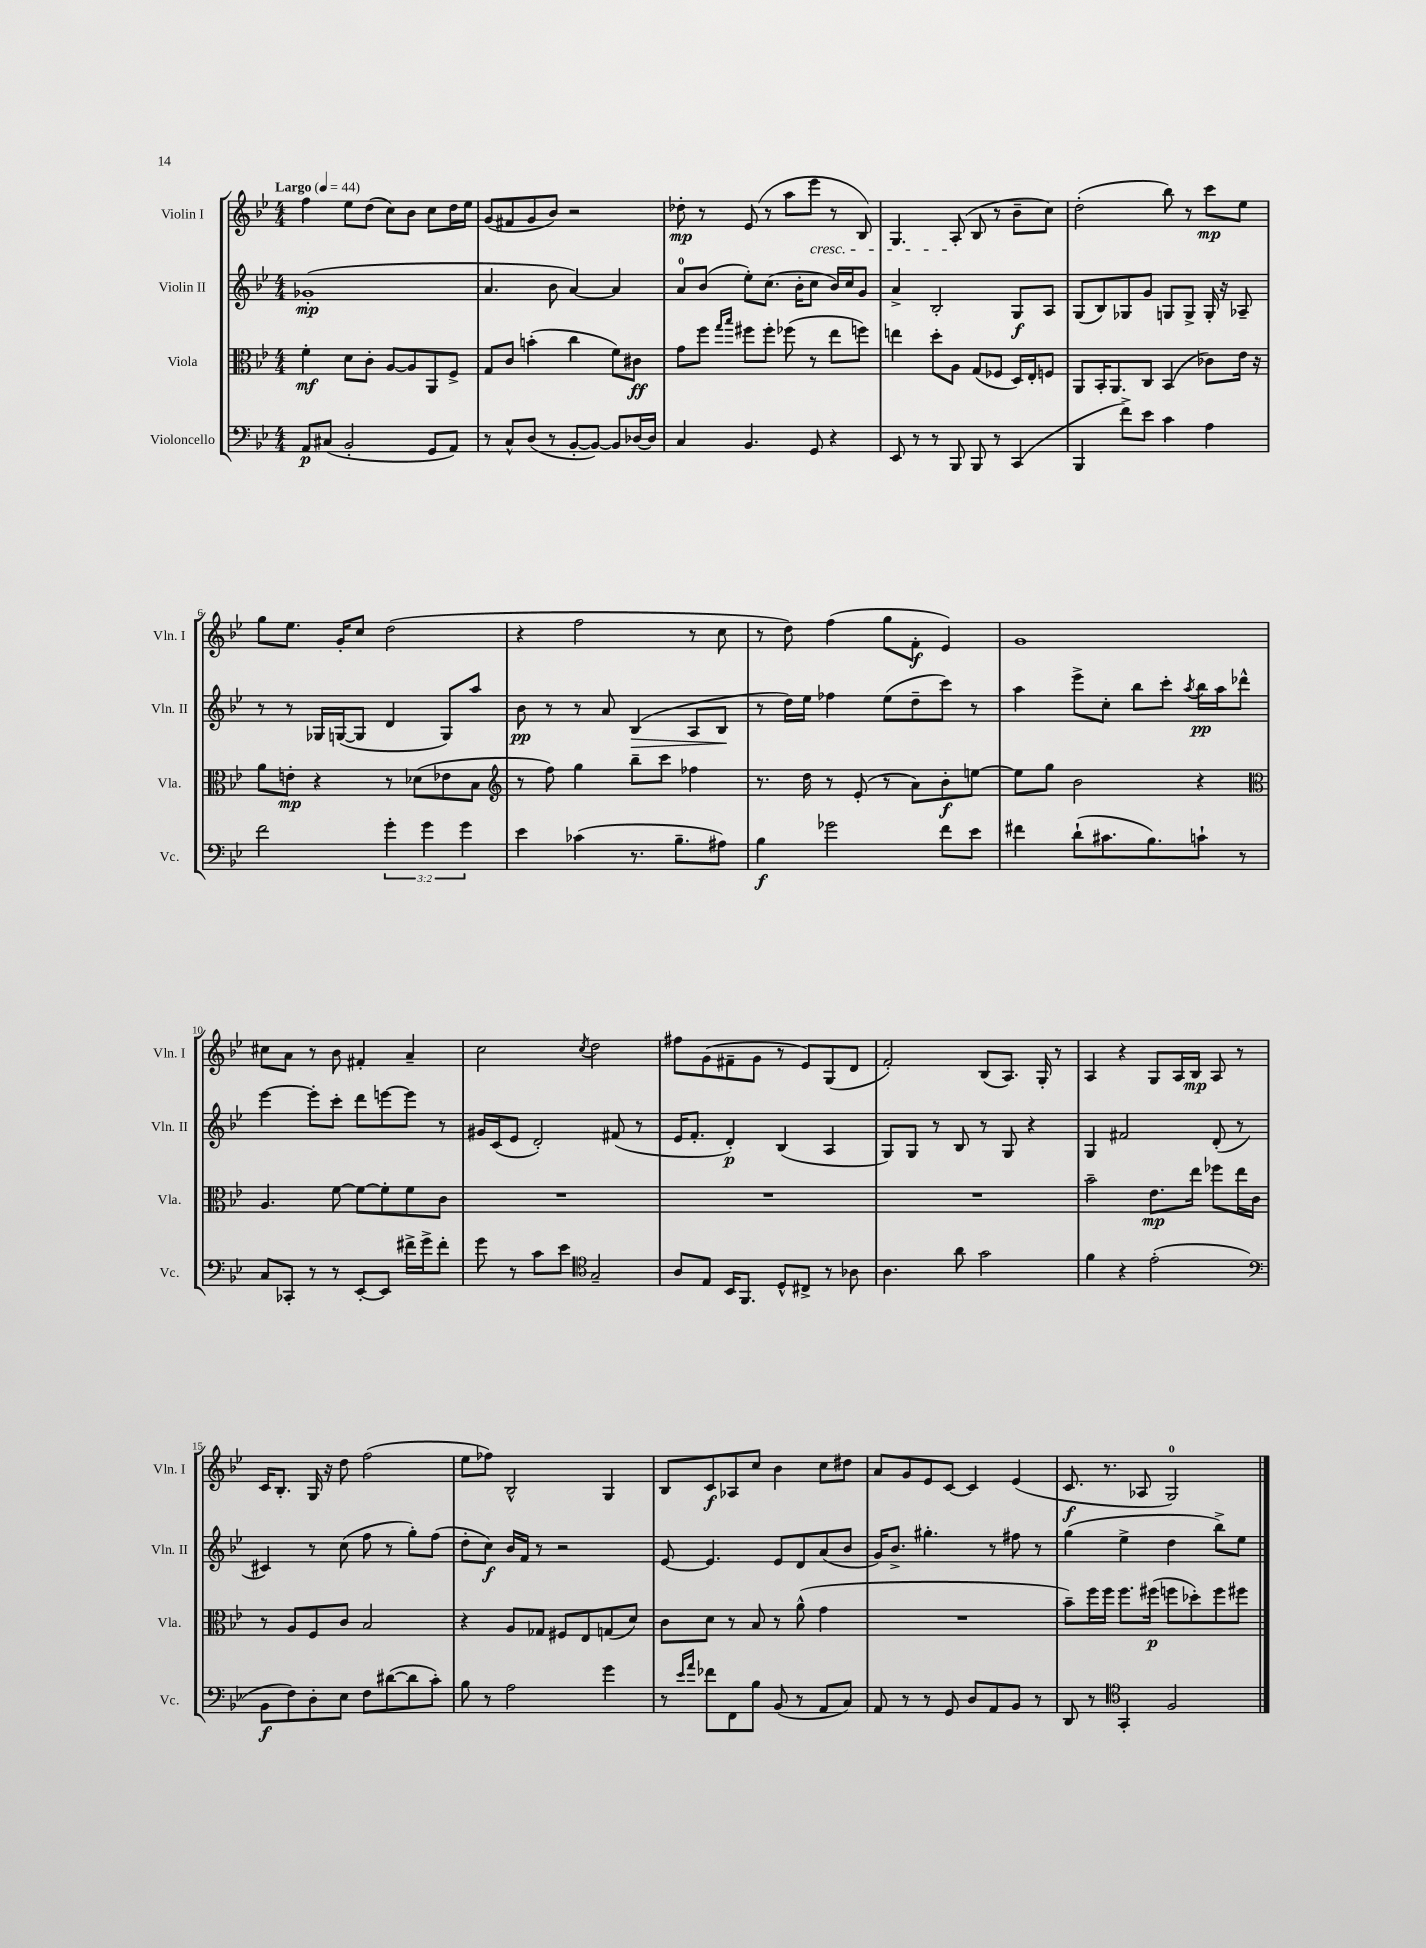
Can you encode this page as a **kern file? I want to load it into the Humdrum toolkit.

**kern	**dynam	**kern	**dynam	**kern	**dynam	**kern	**dynam
*part4	*part4	*part3	*part3	*part2	*part2	*part1	*part1
*staff4	*staff4	*staff3	*staff3	*staff2	*staff2	*staff1	*staff1
*I"Violoncello	*	*I"Viola	*	*I"Violin II	*	*I"Violin I	*
*I'Vc.	*	*I'Vla.	*	*I'Vln. II	*	*I'Vln. I	*
*clefF4	*	*clefC3	*	*clefG2	*	*clefG2	*
*k[b-e-]	*	*k[b-e-]	*	*k[b-e-]	*	*k[b-e-]	*
*M4/4	*	*M4/4	*	*M4/4	*	*M4/4	*
*MM44	*	*MM44	*	*MM44	*	*MM44	*
=1	=1	=1	=1	=1	=1	=1	=1
!	!	!	!	!	!	!LO:TX:a:B:t=Largo	!
8AA/L	p	4f'\	mf	(1g-X'	mp	4ff\	.
(8C#X/J	.	.	.	.	.	.	.
2BB-'/	.	8d\L	.	.	.	8ee-\L	.
.	.	8c'\J	.	.	.	(8dd\J	.
.	.	[8A/L	.	.	.	8cc\L)	.
.	.	8A/]	.	.	.	8b-\J	.
8GG/L	.	8AA/	.	.	.	8cc\L	.
8AA/J)	.	8F^/J	.	.	.	16dd\L	.
.	.	.	.	.	.	16ee-\JJ	.
=2	=2	=2	=2	=2	=2	=2	=2
8r	.	8G/L	.	4.a/	.	(8g/L	.
8C^^/L	.	8c/J	.	.	.	8f#X/	.
(8D/J	.	(4bn'\	.	.	.	8g/	.
8r	.	.	.	8b-\	.	8b-/J)	.
[8BB-'/L	.	4cc\	.	[4a/)	.	2r	.
8BB-/J_)	.	.	.	.	.	.	.
8BB-/L]	.	8f\L)	.	4a/]	.	.	.
[16D-X/L	.	8c#X\J	ff	.	.	.	.
16D-/JJ]	.	.	.	.	.	.	.
=3	=3	=3	=3	=3	=3	=3	=3
4C/	.	8g\L	.	8a/L	.	8dd-X'\	mp
.	.	8ff\J	.	(8b-/J	.	8r	.
.	.	16qqgg/LL	.	.	.	.	.
.	.	16qqbb-/JJ	.	.	.	.	.
4.BB-/	.	8ff#X\L	.	8ee-'\L)	.	(8e-/	.
.	.	8ff#'\J	.	(8.cc\J	.	8r	.
.	.	(8ff-X\	.	.	.	8aa\L	.
.	.	.	.	16b-'\KL	.	.	.
!	!	!	!	!	!	!LO:TX:b:i:t=cresc.	!
8GG/	.	8r	.	8cc\J	.	8eee-\J	.
4r	.	8ee-\L	.	16b-/LL)	.	8r	.
.	.	.	.	16cc/J	.	.	.
.	.	8ffn\J)	.	8g/J	.	8B-/)	.
=4	=4	=4	=4	=4	=4	=4	=4
8EE-/	.	4een\	.	4a^/	.	4.G/	.
8r	.	.	.	.	.	.	.
8r	.	8dd'\L	.	2B-'/	.	.	.
8BBB-/	.	8A\J	.	.	.	(8A'/	.
8BBB-/	.	(8G/L	.	.	.	8B-/	.
8r	.	8F-X/J	.	.	.	8r	.
(4CC/	.	16D/LL)	.	8G/L	f	8b-~\L	.
.	.	16E-'/J	.	.	.	.	.
.	.	8Fn/J	.	8A/J	.	8cc\J)	.
=5	=5	=5	=5	=5	=5	=5	=5
4BBB-/	.	8AA/L	.	(8G/L	.	(2dd'\	.
.	.	16BB-'/K	.	8B-/)	.	.	.
.	.	8.AA/	.	.	.	.	.
8f^\L)	.	.	.	8G-X/	.	.	.
8e-\J	.	8C/J	.	8g/J	.	.	.
4c\	.	(4BB-/	.	8Gn/L	.	8bb-\)	.
.	.	.	.	8G^/J	.	8r	.
4A\	.	8c-X\L)	.	16G'/	.	8ccc\L	mp
.	.	.	.	16r	.	.	.
.	.	16e-\Jk	.	8A-X~/	.	8ee-\J	.
.	.	16r	.	.	.	.	.
!!LO:LB:g=z
=6	=6	=6	=6	=6	=6	=6	=6
2f\	.	8a\L	.	8r	.	8gg\L	.
.	.	8en'\J	mp	8r	.	8.ee-\J	.
.	.	4r	.	16G-X/LL	.	.	.
.	.	.	.	([16Gn/J	.	16g'/KL	.
.	.	.	.	8G/J]	.	8cc/J	.
6g'\	.	8r	.	4d/	.	(2dd\	.
.	.	(8d-X\L	.	.	.	.	.
6g\	.	.	.	.	.	.	.
.	.	8e-X\	.	8G/L)	.	.	.
6g\	.	.	.	.	.	.	.
.	.	8B-\J	.	8aa/J	.	.	.
=7	=7	=7	=7	=7	=7	=7	=7
*	*	*clefG2	*	*	*	*	*
4e-\	.	8r	.	8b-\	pp	4r	.
.	.	8ff\)	.	8r	.	.	.
(4c-X\	.	4gg\	.	8r	.	2ff\	.
.	.	.	.	8a/	.	.	.
!	!	!	!	!	!LO:HP:b	!	!
8.r	.	8bb-~\L	.	(4B-/	>	.	.
.	.	8ccc\J	.	.	.	.	.
8.B-~\L	.	.	.	.	.	.	.
.	.	4ff-X\	.	8A/L	.	8r	.
8A#X\J)	.	.	.	8B-/J	.	8cc\	.
.	.	.	.	.	]	.	.
=8	=8	=8	=8	=8	=8	=8	=8
4B-\	f	8.r	.	8r	.	8r	.
.	.	.	.	16dd\LL)	.	8dd\)	.
.	.	16dd\	.	16ee-\JJ	.	.	.
2g-X\	.	8r	.	4ff-X\	.	(4ff\	.
.	.	(8e-'/	.	.	.	.	.
.	.	8r	.	(8ee-\L	.	8gg\L	.
.	.	8a\L)	.	8dd~\	.	8f'\J	f
8f\L	.	8b-'\	f	8ccc\J)	.	4e-/)	.
8e-\J	.	[8een\J	.	8r	.	.	.
=9	=9	=9	=9	=9	=9	=9	=9
4f#X\	.	8ee\L]	.	4aa\	.	1g	.
.	.	8gg\J	.	.	.	.	.
(8d`\L	.	2b-\	.	8eee-^\L	.	.	.
8.c#X\	.	.	.	8cc'\J	.	.	.
.	.	.	.	8bb-\L	.	.	.
8.B-\)	.	.	.	.	.	.	.
.	.	.	.	8ccc'\J	.	.	.
.	.	.	.	8qaa/	.	.	.
8cn`\J	.	4r	.	16bb-\LL	pp	.	.
.	.	.	.	16aa\J	.	.	.
8r	.	.	.	8ddd-X^^\J	.	.	.
!!LO:LB:g=z
=10	=10	=10	=10	=10	=10	=10	=10
*	*	*clefC3	*	*	*	*	*
8C/L	.	4.A/	.	[4eee-\	.	8cc#X\L	.
8CC-X'/J	.	.	.	.	.	8a\J	.
8r	.	.	.	8eee-'\L]	.	8r	.
8r	.	[8f\	.	8ccc'\J	.	8b-\	.
[8EE-'/L	.	8f\L_	.	8ddd\L	.	4f#X'/	.
8EE-/J]	.	8f'\]	.	[8eeen\	.	.	.
16f#X^\LL	.	8f\	.	8eee\J]	.	4a~/	.
16g^\J	.	.	.	.	.	.	.
8f#'\J	.	8c\J	.	8r	.	.	.
=11	=11	=11	=11	=11	=11	=11	=11
8g\	.	1r	.	16g#X/LL	.	2cc\	.
.	.	.	.	(16c/J	.	.	.
8r	.	.	.	8e-/J	.	.	.
8c\L	.	.	.	2d'/)	.	.	.
8e-\J	.	.	.	.	.	.	.
*clefC4	*	*	*	*	*	*	*
.	.	.	.	.	.	8qcc/	.
2G~/	.	.	.	.	.	2dd\	.
.	.	.	.	(8f#X/	.	.	.
.	.	.	.	8r	.	.	.
=12	=12	=12	=12	=12	=12	=12	=12
8A/L	.	1r	.	16e-/KL	.	8ff#X\L	.
.	.	.	.	8.f'/J	.	.	.
8E-/J	.	.	.	.	.	(8g\	.
16BB-/KL	.	.	.	4d'/)	p	8f#X~\	.
8.FF/J	.	.	.	.	.	.	.
.	.	.	.	.	.	8g\J	.
8D^^/L	.	.	.	(4B-/	.	8r	.
8C#X^/J	.	.	.	.	.	8e-/L)	.
8r	.	.	.	4A/	.	(8G/	.
8A-X\	.	.	.	.	.	8d/J	.
=13	=13	=13	=13	=13	=13	=13	=13
4.A\	.	1r	.	8G/L)	.	2f'/)	.
.	.	.	.	8G/J	.	.	.
.	.	.	.	8r	.	.	.
8a\	.	.	.	8B-/	.	.	.
2g\	.	.	.	8r	.	(8B-/L	.
.	.	.	.	8G/	.	8.A/J)	.
.	.	.	.	4r	.	.	.
.	.	.	.	.	.	16G'/	.
.	.	.	.	.	.	8r	.
=14	=14	=14	=14	=14	=14	=14	=14
4f\	.	2b-~\	.	4G/	.	4A/	.
4r	.	.	.	2f#X/	.	4r	.
(2e-'\	.	8.e-\L	mp	.	.	8G/L	.
.	.	.	.	.	.	16A/L	.
.	.	16ee-\Jk	.	.	.	16B-/JJ	mp
.	.	8ff-X\L	.	(8d'/	.	8A/	.
.	.	16ee-\L	.	8r	.	8r	.
.	.	16c\JJ	.	.	.	.	.
!!LO:LB:g=z
=15	=15	=15	=15	=15	=15	=15	=15
*clefF4	*	*	*	*	*	*	*
8BB-\L	f	8r	.	4c#X/)	.	16c/KL	.
.	.	.	.	.	.	8.B-'/J	.
8F\)	.	8A/L	.	.	.	.	.
8D'\	.	8F/	.	8r	.	16G/	.
.	.	.	.	.	.	16r	.
8E-\J	.	8c/J	.	(8cc\	.	8dd\	.
8F\L	.	2B-/	.	8ff\	.	(2ff\	.
([8d#X\	.	.	.	8r	.	.	.
8d#\]	.	.	.	8gg'\L)	.	.	.
8c'\J)	.	.	.	(8ff\J	.	.	.
=16	=16	=16	=16	=16	=16	=16	=16
8B-\	.	4r	.	8dd'\L	.	8ee-\L	.
8r	.	.	.	8cc\J)	f	8ff-X\J)	.
2A\	.	8A/L	.	16b-/LL	.	2B-^^/	.
.	.	.	.	16f/JJ	.	.	.
.	.	8G-X/J	.	8r	.	.	.
.	.	8F#X/L	.	2r	.	.	.
.	.	8E-/	.	.	.	.	.
4g\	.	(8Gn/	.	.	.	4G/	.
.	.	8d/J)	.	.	.	.	.
=17	=17	=17	=17	=17	=17	=17	=17
8r	.	8c\L	.	[8e-/	.	8B-/L	.
16qqe-/LL	.	.	.	.	.	.	.
16qqa/JJ	.	.	.	.	.	.	.
8f-X\L	.	8d\J	.	4.e-/]	.	8c/	f
8FF\	.	8r	.	.	.	8A-X/	.
8B-\J	.	8B-/	.	.	.	8cc/J	.
(8BB-/	.	8r	.	8e-/L	.	4b-\	.
8r	.	(8a^^\	.	8d/	.	.	.
8AA/L	.	4g\	.	(8a/	.	8cc\L	.
8C/J)	.	.	.	8b-/J	.	8dd#X\J	.
=18	=18	=18	=18	=18	=18	=18	=18
8AA/	.	1r	.	16g/KL)	.	8a/L	.
.	.	.	.	8.b-^/J	.	.	.
8r	.	.	.	.	.	8g/	.
8r	.	.	.	4.gg#X'\	.	8e-/	.
8GG/	.	.	.	.	.	[8c/J	.
8D/L	.	.	.	.	.	4c/]	.
8AA/	.	.	.	8r	.	.	.
8BB-/J	.	.	.	8ff#X\	.	(4e-/	.
8r	.	.	.	8r	.	.	.
=19	=19	=19	=19	=19	=19	=19	=19
8DD/	.	8b-~\L)	.	(4gg\	.	8.c/	f
8r	.	16ff\L	.	.	.	.	.
.	.	16ff\JJ	.	.	.	8.r	.
*clefC4	*	*	*	*	*	*	*
4GG'/	.	8.ff\L	.	4ee-^\	.	.	.
.	.	.	.	.	.	8A-X/	.
.	.	(16ff#X\Jk	p	.	.	.	.
2F/	.	8ffn\L	.	4dd\	.	2G/)	.
.	.	8dd-X'\)	.	.	.	.	.
.	.	8ff\	.	8bb-^\L)	.	.	.
.	.	8ff#X\J	.	8ee-\J	.	.	.
==	==	==	==	==	==	==	==
*-	*-	*-	*-	*-	*-	*-	*-
